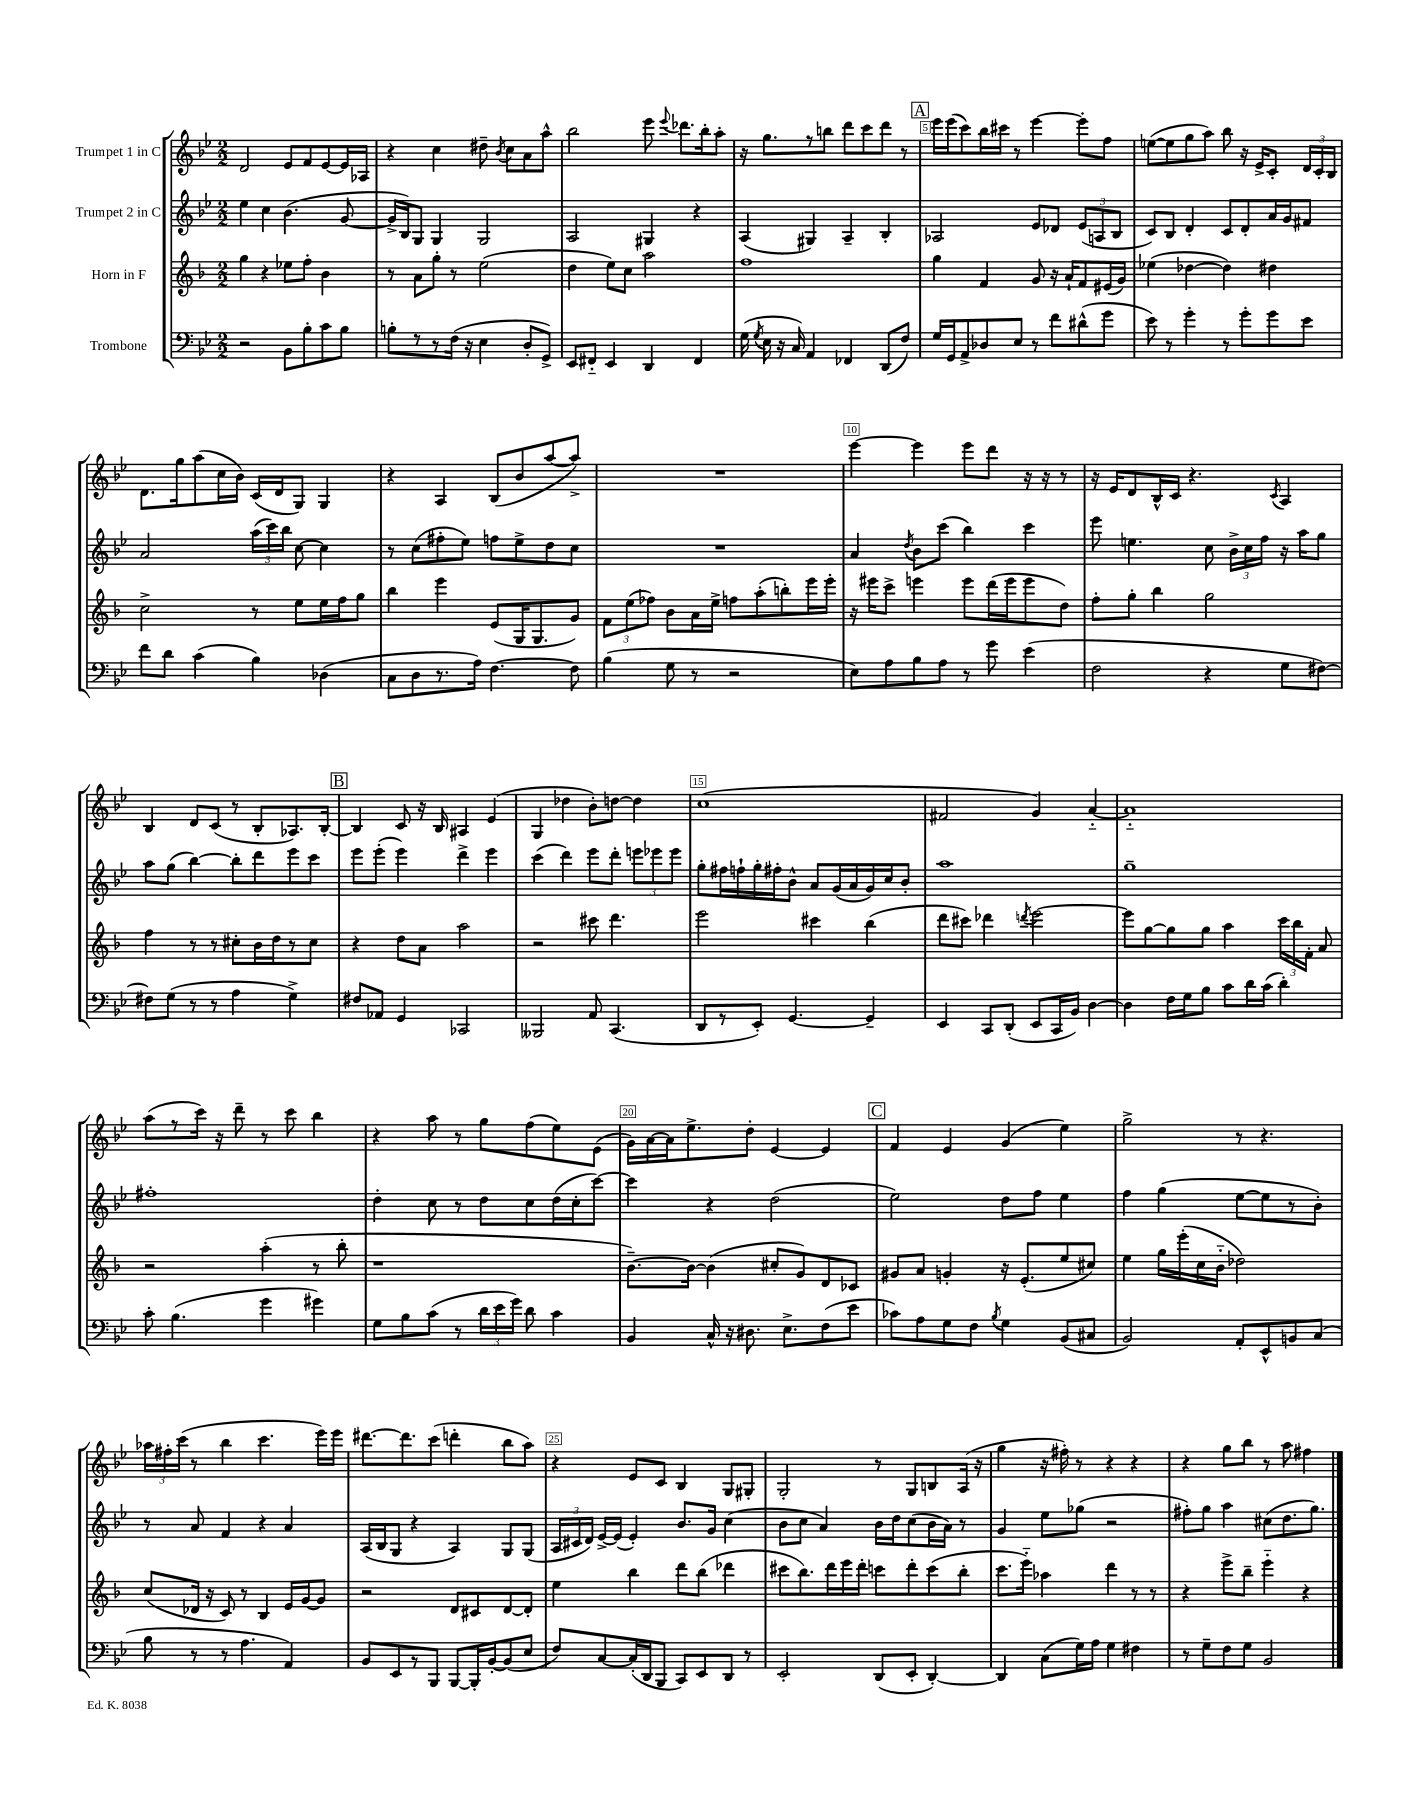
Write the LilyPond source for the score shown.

<<
\new StaffGroup <<
\new Staff = "s0" \with { instrumentName = "Trumpet 1 in C" } {
    \clef treble \key bes \major \numericTimeSignature \time 2/2
    \autoBeamOff d'2 ees'8[ f'8 ees'8~ ees'16 aes16] |
    r4 c''4 dis''8-- \acciaccatura { bes'8 } c''8[ a'8 a''8]-^ |
    bes''2 ees'''8 \appoggiatura { ees'''8 } des'''8.[ bes''16-. a''8]-. |
    r16 g''8.[ r8 b''8] d'''8[ c'''8 d'''8] r8 |
    \mark \markup { \box "A" } ees'''16[ ees'''16( c'''8) bes''16 cis'''16] r8 ees'''4~ ees'''8[-. f''8] |
    e''8[~( e''8 g''8 a''8]) bes''8 r16 ees'16[-> c'8]-. \tuplet 3/2 { d'16[ c'16-. bes16] } |
    d'8.[ g''16 a''8( c''16 bes'16]) c'16[( d'16 g8]) g4 |
    r4 a4 bes8[( bes'8 a''8~ a''8]->) |
    R1 |
    ees'''4~ ees'''4 ees'''8[ d'''8] r16 r16 r8 |
    r16 ees'16[ d'8 bes16-^ c'16] r4. \acciaccatura { c'8 } a4 |
    bes4 d'8[ c'8]( r8 bes8[-. aes8.) bes16]~-. |
    \mark \markup { \box "B" } bes4 c'8 r16 bes16 ais4 ees'4( |
    g4 des''4 bes'8[-.) d''8]~ d''4 |
    c''1( |
    fis'2 g'4) a'4~-_ |
    a'1-_ |
    a''8[( r8 c'''16]) r16 d'''8-- r8 c'''8 bes''4 |
    r4 a''8 r8 g''8[ f''8( ees''8) ees'8]( |
    g'16[) a'16~ a'16 ees''8.-> d''8]-. ees'4~ ees'4 |
    \mark \markup { \box "C" } f'4 ees'4 g'4( ees''4) |
    g''2-> r8 r4. |
    \tuplet 3/2 { aes''16[ fis''16-. c'''16]( } r8 bes''4 c'''4. ees'''16[) ees'''16] |
    dis'''8.[~ dis'''8. c'''8]( d'''4-. bes''8[ a''8]) |
    r4 ees'8[ c'8] bes4 g8[ gis8]-. |
    g2-. r8 g8[ b8 a16]( r16 |
    g''4 r16 fis''16-.) r8 r4 r4 |
    r4 g''8[ bes''8] r8 a''8 fis''4 \bar "|." |
}
\new Staff = "s1" \with { instrumentName = "Trumpet 2 in C" } {
    \clef treble \key bes \major \numericTimeSignature \time 2/2
    \autoBeamOff ees''4 c''4 bes'4.( g'8~ |
    g'16[-> bes16) g8] g4 g2 |
    a2 gis4 r4 |
    a4( gis4) a4-- bes4-. |
    \mark \markup { \box "A" } aes2 ees'8[ des'8] \tuplet 3/2 { ees'8[( a8 bes8] } |
    c'8[) bes8] d'4-. c'8[ d'8-. a'16 g'16 fis'8] |
    a'2 \tuplet 3/2 { a''16[( c'''16) bes''16] } c''8~ c''4 |
    r8 c''8[( fis''8-. ees''8]) f''8[ ees''8-> d''8 c''8] |
    R1 |
    a'4 \acciaccatura { d''8 } bes'8[ c'''8]( bes''4) c'''4 |
    ees'''8 e''4. c''8 \tuplet 3/2 { bes'16[-> c''16 f''16] } r16 a''16[ g''8] |
    a''8[ g''8]( bes''4~) bes''8[-. d'''8 ees'''8 c'''8] |
    \mark \markup { \box "B" } ees'''8[ ees'''8]-.( ees'''4) d'''4-> ees'''4 |
    c'''4( d'''4) ees'''8[ d'''8]-. \tuplet 3/2 { e'''8[ ees'''8 ees'''8] } |
    g''8[-. fis''16 f''16-! g''16-. fis''16-. bes'8]-^ a'8[ g'16( a'16 g'16) c''16 bes'8]-. |
    a''1 |
    g''1-- |
    fis''1-. |
    d''4-. c''8 r8 d''8[ c''8 d''16( c''16-. c'''8]~) |
    c'''4 r4 d''2( |
    \mark \markup { \box "C" } ees''2) d''8[ f''8] ees''4 |
    f''4 g''4( ees''8[~ ees''8 r8 bes'8]-.) |
    r8 a'8 f'4 r4 a'4 |
    a16[( bes16 g8] r4 a4) g8[ g8]( |
    \tuplet 3/2 { a16[ cis'16 d'16]) } ees'16[~-> ees'16]( ees'4-.) bes'8.[ g'16] c''4( |
    bes'8[ c''8] a'4) bes'16[ d''16 c''8( bes'16 a'16]) r8 |
    g'4 ees''8[ ges''8]( r2 |
    fis''8[-.) g''8] a''4 cis''8[( d''8. g''8.]) \bar "|." |
}
\new Staff = "s2" \with { instrumentName = "Horn in F" } {
    \clef treble \key f \major \numericTimeSignature \time 2/2
    \autoBeamOff g''4 r4 ees''8[ f''8]-. bes'4 |
    r8 a'8[ g''8]-. r8 e''2( |
    d''4 e''8[) c''8] a''2 |
    f''1 |
    \mark \markup { \box "A" } g''4 f'4 g'8 r16 a'16[-! f'8 eis'16( g'16]) |
    ees''4( des''4~ des''4) dis''4 |
    c''2-> r8 e''8[ e''16 f''16 g''8] |
    bes''4 e'''4 e'8[( g16 g8. g'8]) |
    \tuplet 3/2 { f'8[ e''8( fes''8]) } bes'8[ a'16 e''16]-> f''8[ a''8-.( b''8-.) e'''16 e'''16]-. |
    r16 eis'''16[ c'''8]-> e'''4 e'''8[ d'''16( e'''16 e'''8 d''8]) |
    f''8[-. g''8]-. bes''4 g''2 |
    f''4 r8 r8 cis''8[-. bes'16 d''16 r8 cis''8] |
    \mark \markup { \box "B" } r4 d''8[ a'8] a''2 |
    r2 cis'''8 d'''4. |
    e'''2 cis'''4 bes''4( |
    d'''8[ cis'''8]) des'''4 \acciaccatura { d'''8 } e'''2~ |
    e'''8[ g''8~ g''8 g''8] a''4 \tuplet 3/2 { c'''16[ bes''16 f'16]-. } a'8 |
    r2 a''4-.( r8 bes''8-. |
    r1 |
    bes'8.[~--) bes'16]~ bes'4( cis''8[-. g'8) d'8 ces'8] |
    \mark \markup { \box "C" } gis'8[ a'8] g'4-. r16 e'8.[-.( e''8 cis''8]) |
    e''4 g''16[ e'''16-.( c''16 bes'16]-_ des''2) |
    c''8[( des'16] r16 c'8) r8 bes4 e'16[ g'16~ g'8] |
    r2 d'8[ cis'8 d'8~ d'8]-. |
    e''4 bes''4 d'''8[ bes''8]( des'''4 |
    cis'''8[ bes''8.) d'''16 e'''16 d'''16]-. c'''8[ d'''8-. c'''8( bes''8]-. |
    c'''8.[ e'''16]-_) aes''4 d'''4 r8 r8 |
    r4 e'''8[-> bes''8]-- e'''4-_ r4 \bar "|." |
}
\new Staff = "s3" \with { instrumentName = "Trombone" } {
    \clef bass \key bes \major \numericTimeSignature \time 2/2
    \autoBeamOff r2 bes,8[ bes8-. c'8 bes8] |
    b8[-. r8 r8 f16]( r16 ees4 d8[-. g,8]->) |
    ees,8[ fis,8]-_ ees,4 d,4 fis,4 |
    g16( \acciaccatura { g8 } ees16 r16 c16) a,4 fes,4 d,8[( f8]) |
    \mark \markup { \box "A" } g16[ g,16 a,8-> des8 ees8] r8 f'8[ dis'8-^( g'8] |
    ees'8) r8 g'4-. r8 g'8[-. g'8 ees'8] |
    f'8[ d'8] c'4( bes4) des4( |
    c8[ d8 r8. a16]) f4.~ f8 |
    bes4( g8 r8 r2 |
    ees8[) a8 bes8 a8] r8 g'8 ees'4( |
    f2 r4 g8[ fis8]~) |
    fis8[ g8]( r8 r8 a4 g4->) |
    \mark \markup { \box "B" } fis8[ aes,8] g,4 ces,2 |
    beses,,2 a,8 c,4.( |
    d,8[ r8 ees,8]-.) g,4.~ g,4-- |
    ees,4 c,8[ d,8]-.( ees,8[ c,16 bes,16]) d4~ |
    d4 f16[ g16 bes8] c'8[ d'16 c'16]( d'4-.) |
    c'8-. bes4.( g'4 gis'4) |
    g8[ bes8 c'8]( r8 \tuplet 3/2 { d'16[ ees'16 g'16]) } d'8 c'4 |
    bes,4 c16-^ r16 dis8. ees8.[-> f8( ees'8] |
    \mark \markup { \box "C" } ces'8[) a8 g8 f8] \acciaccatura { bes8 } g4 bes,8[( cis8] |
    bes,2) a,8[-. ees,8-^ b,8 c8]( |
    bes8 r8 r8 a4. a,4) |
    bes,8[ ees,8 r8 bes,,8] bes,,8[~ bes,,16-. bes,16~-. bes,8( ees8] |
    f8[) c8~ c16-.( d,16 bes,,8] c,8[) ees,8 d,8] r8 |
    ees,2-. d,8[( ees,8]-. d,4~-.) |
    d,4 c8[( g16) a16] g4 fis4 |
    r8 g8[-- f8 g8] bes,2 \bar "|." |
}
>>
>>
\layout { \context { \Score \override BarNumber.break-visibility = ##(#f #t #t) barNumberVisibility = #(every-nth-bar-number-visible 5) \override BarNumber.stencil = #(make-stencil-boxer 0.1 0.3 ly:text-interface::print) } }
